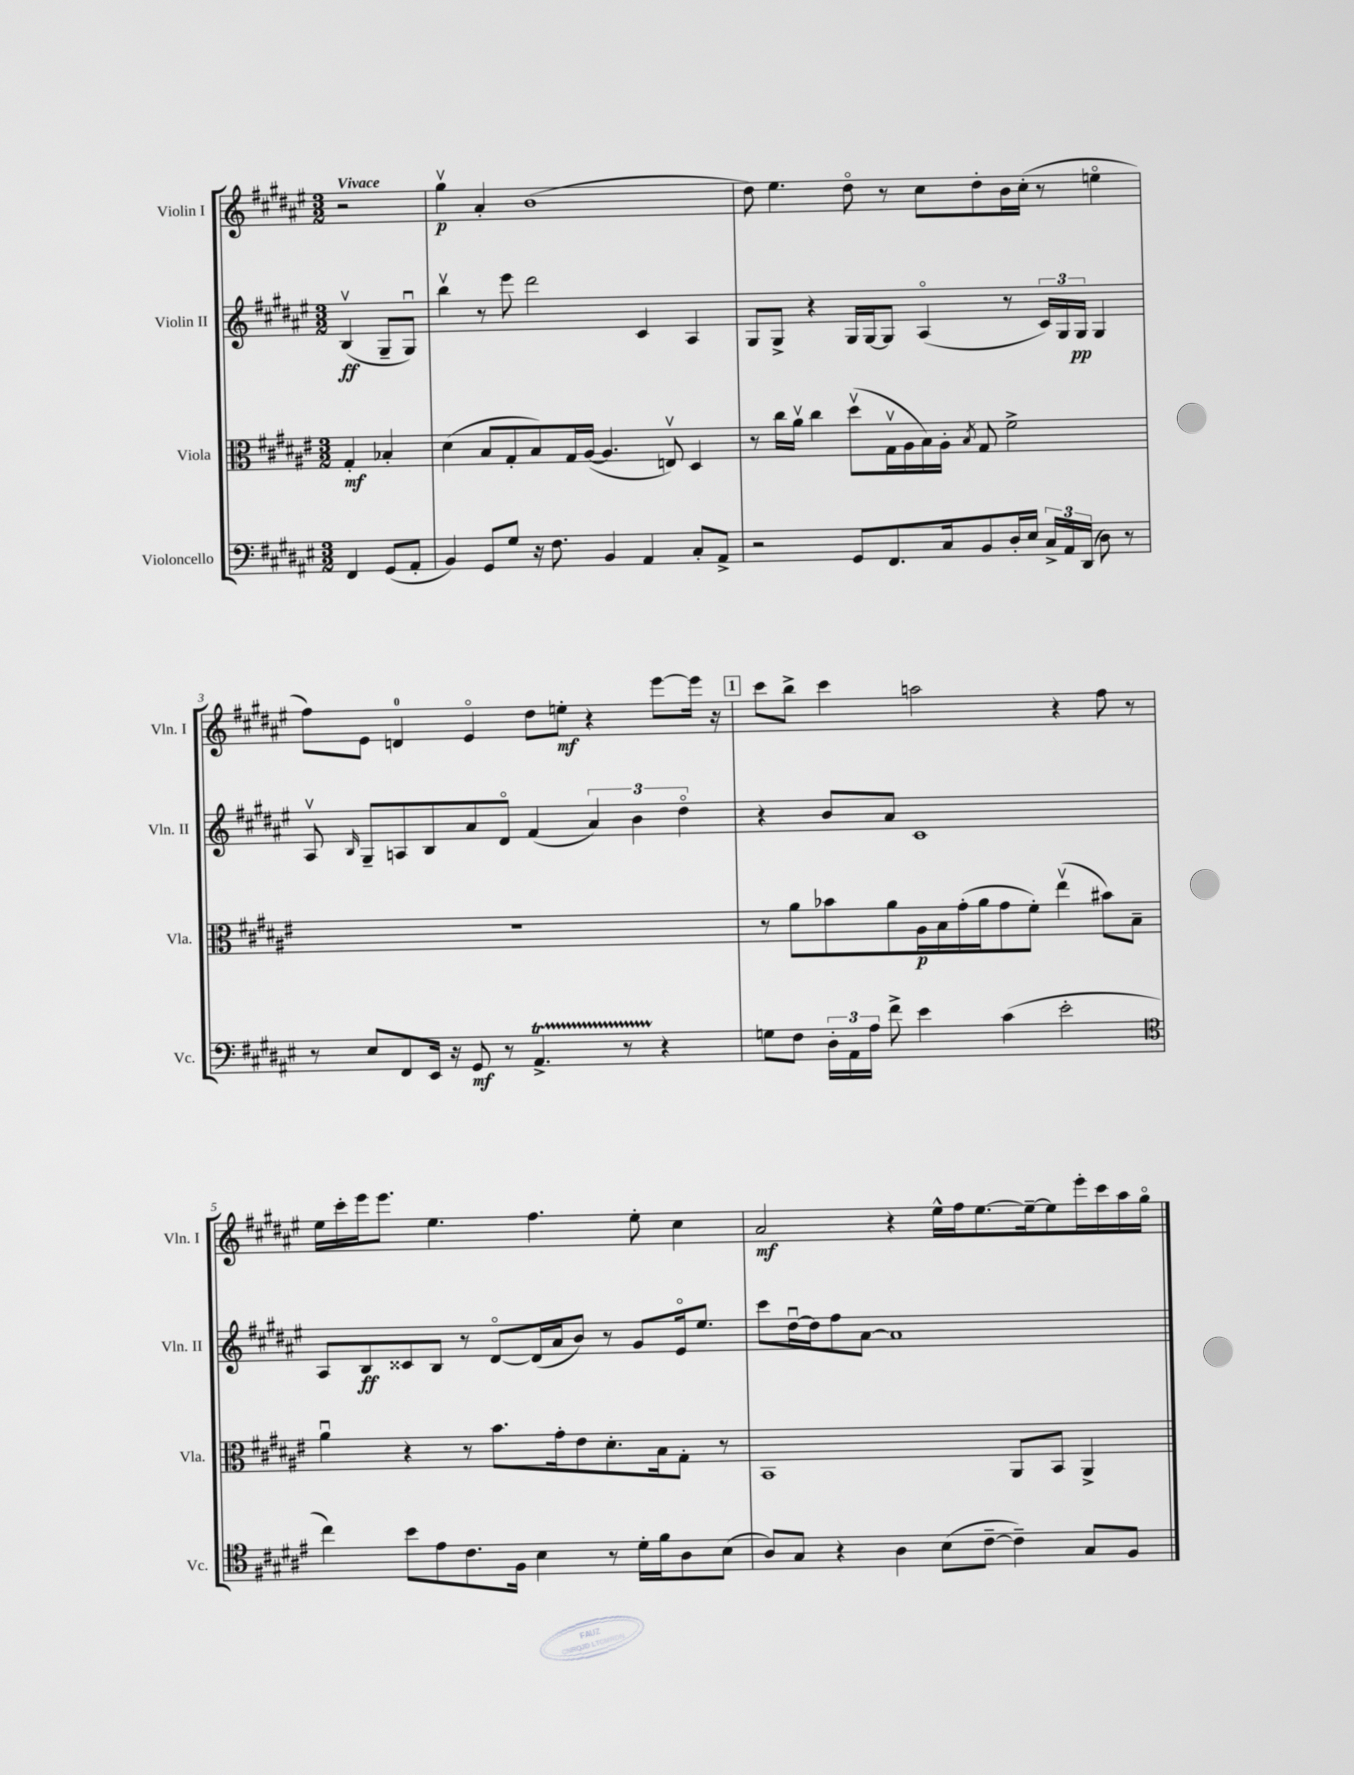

**kern	**dynam	**kern	**dynam	**kern	**dynam	**kern	**dynam
*part4	*part4	*part3	*part3	*part2	*part2	*part1	*part1
*staff4	*staff4	*staff3	*staff3	*staff2	*staff2	*staff1	*staff1
*I"Violoncello	*	*I"Viola	*	*I"Violin II	*	*I"Violin I	*
*I'Vc.	*	*I'Vla.	*	*I'Vln. II	*	*I'Vln. I	*
*clefF4	*	*clefC3	*	*clefG2	*	*clefG2	*
*k[f#c#g#d#a#e#]	*	*k[f#c#g#d#a#e#]	*	*k[f#c#g#d#a#e#]	*	*k[f#c#g#d#a#e#]	*
*M3/2	*	*M3/2	*	*M3/2	*	*M3/2	*
=	=	=	=	=	=	=	=
!	!	!	!	!	!	!LO:TX:a:B:t=Vivace	!
4FF#/	.	4G#'/	mf	(4Bv/	ff	2r	.
(8GG#/L	.	4B-X'/	.	8G#~/L	.	.	.
8AA#'/J	.	.	.	8G#u/J)	.	.	.
=1	=1	=1	=1	=1	=1	=1	=1
4BB/)	.	(4d#\	.	4bbv\	.	4gg#v\	p
8GG#/L	.	8B/L	.	8r	.	4a#'/	.
8G#/J	.	8G#'/	.	8eee#\	.	.	.
16r	.	8B/)	.	2ddd#\	.	(1b	.
8.F#\	.	.	.	.	.	.	.
.	.	16G#/L	.	.	.	.	.
.	.	([16A#/JJ	.	.	.	.	.
4BB/	.	4.A#/]	.	.	.	.	.
4AA#/	.	.	.	4c#/	.	.	.
.	.	8Env/)	.	.	.	.	.
8C#'/L	.	4D#/	.	4A#/	.	.	.
8AA#^/J	.	.	.	.	.	.	.
=2	=2	=2	=2	=2	=2	=2	=2
2r	.	8r	.	8G#/L	.	8dd#\)	.
.	.	16cc#\LL	.	8G#^/J	.	4.ee#\	.
.	.	16a#v\JJ	.	.	.	.	.
.	.	4cc#\	.	4r	.	.	.
8GG#/L	.	(8dd#v\L	.	16G#/LL	.	8dd#\	.
.	.	.	.	[16G#/J	.	.	.
8.FF#/	.	16G#v\L	.	8G#/J]	.	8r	.
.	.	16A#\	.	.	.	.	.
.	.	16B\)	.	(4A#/	.	8cc#\L	.
16C#/k	.	16A#'\JJ	.	.	.	.	.
.	.	8qB/	.	.	.	.	.
8BB/	.	8G#/	.	.	.	8dd#'\	.
16D#'/L	.	2f#^\	.	8r	.	16b\L	.
16E#/JJ	.	.	.	.	.	(16cc#'\JJ	.
24C#^/LL	.	.	.	24c#/LL)	.	8r	.
24AA#/	.	.	.	24G#/	.	.	.
(24DD#/JJ	.	.	.	24G#/JJ	pp	.	.
8D#\)	.	.	.	4G#/	.	4een\	.
8r	.	.	.	.	.	.	.
!!LO:LB:g=z
=3	=3	=3	=3	=3	=3	=3	=3
8r	.	1.r	.	8A#v/	.	8ff#\L)	.
.	.	.	.	16qqB/	.	.	.
8E#/L	.	.	.	8G#~/L	.	8e#\J	.
8FF#/	.	.	.	8An/	.	4dn/	.
16EE#/Jk	.	.	.	8B/	.	.	.
16r	.	.	.	.	.	.	.
8GG#/	mf	.	.	8a#/	.	4e#/	.
8r	.	.	.	8d#/J	.	.	.
4.AA#t^/	.	.	.	(4f#/	.	8dd#\L	.
.	.	.	.	.	.	8een'\J	mf
.	.	.	.	6a#/)	.	4r	.
8r	.	.	.	.	.	.	.
.	.	.	.	6b\	.	.	.
4r	.	.	.	.	.	[8eee#\L	.
.	.	.	.	6dd#\	.	.	.
.	.	.	.	.	.	16eee#\Jk]	.
.	.	.	.	.	.	16r	.
!!LO:REH:place=s1:t=1
=4	=4	=4	=4	=4	=4	=4	=4
8Gn\L	.	8r	.	4r	.	8ccc#\L	.
8F#\J	.	8a#\L	.	.	.	8bb^\J	.
24D#'\LL	.	8b-X\	.	8b/L	.	4ccc#\	.
24AA#\	.	.	.	.	.	.	.
24A#\JJ	.	.	.	.	.	.	.
8f#^\	.	8a#\	.	8a#/J	.	.	.
4e#\	.	16A#\L	p	1c#	.	2aan\	.
.	.	16B\	.	.	.	.	.
.	.	(16g#'\	.	.	.	.	.
.	.	16a#\J	.	.	.	.	.
(4c#\	.	8g#\	.	.	.	.	.
.	.	8f#'\J)	.	.	.	.	.
2e#'\	.	(4ee#v\	.	.	.	4r	.
.	.	8b#X\L)	.	.	.	8ff#\	.
.	.	8B~\J	.	.	.	8r	.
!!LO:LB:g=z
=5	=5	=5	=5	=5	=5	=5	=5
*clefC4	*	*	*	*	*	*	*
4cc#\)	.	4a#u\	.	8A#/L	.	16ee#\LL	.
.	.	.	.	.	.	16ccc#'\	.
.	.	.	.	8B/	ff	16eee#\J	.
.	.	.	.	.	.	8.eee#\J	.
8b\L	.	4r	.	8c##X/	.	.	.
8e#\	.	.	.	8B/J	.	4.ee#\	.
8.c#\	.	8r	.	8r	.	.	.
.	.	8.b\L	.	[8d#/L	.	.	.
16F#\Jk	.	.	.	.	.	.	.
4B\	.	.	.	(16d#/L]	.	4.ff#\	.
.	.	16g#'\k	.	16a#/J	.	.	.
.	.	8e#\	.	8b/J)	.	.	.
8r	.	8.d#'\	.	8r	.	.	.
16d#'\LL	.	.	.	8g#/L	.	8ee#'\	.
16f#\J	.	16B\k	.	.	.	.	.
8A#\	.	8G#'\J	.	16e#/k	.	4cc#\	.
.	.	.	.	8.ee#/J	.	.	.
(8B\J	.	8r	.	.	.	.	.
=6	=6	=6	=6	=6	=6	=6	=6
8A#/L)	.	1BB	.	8ccc#\L	.	2a#/	mf
8G#/J	.	.	.	[16dd#u\L	.	.	.
.	.	.	.	16dd#\J]	.	.	.
4r	.	.	.	8ff#\	.	.	.
.	.	.	.	[8a#\J	.	.	.
4A#\	.	.	.	1a#]	.	4r	.
(8B\L	.	.	.	.	.	16ee#^^\LL	.
.	.	.	.	.	.	16ff#\J	.
[8c#~\J	.	.	.	.	.	[8.ee#\	.
4c#~\])	.	8AA#/L	.	.	.	.	.
.	.	.	.	.	.	16ee#~\k_	.
.	.	8BB/J	.	.	.	8ee#\]	.
8G#/L	.	4AA#^/	.	.	.	16eee#'\L	.
.	.	.	.	.	.	16ccc#\	.
8F#/J	.	.	.	.	.	16aa#\	.
.	.	.	.	.	.	16gg#\JJ	.
==	==	==	==	==	==	==	==
*-	*-	*-	*-	*-	*-	*-	*-
